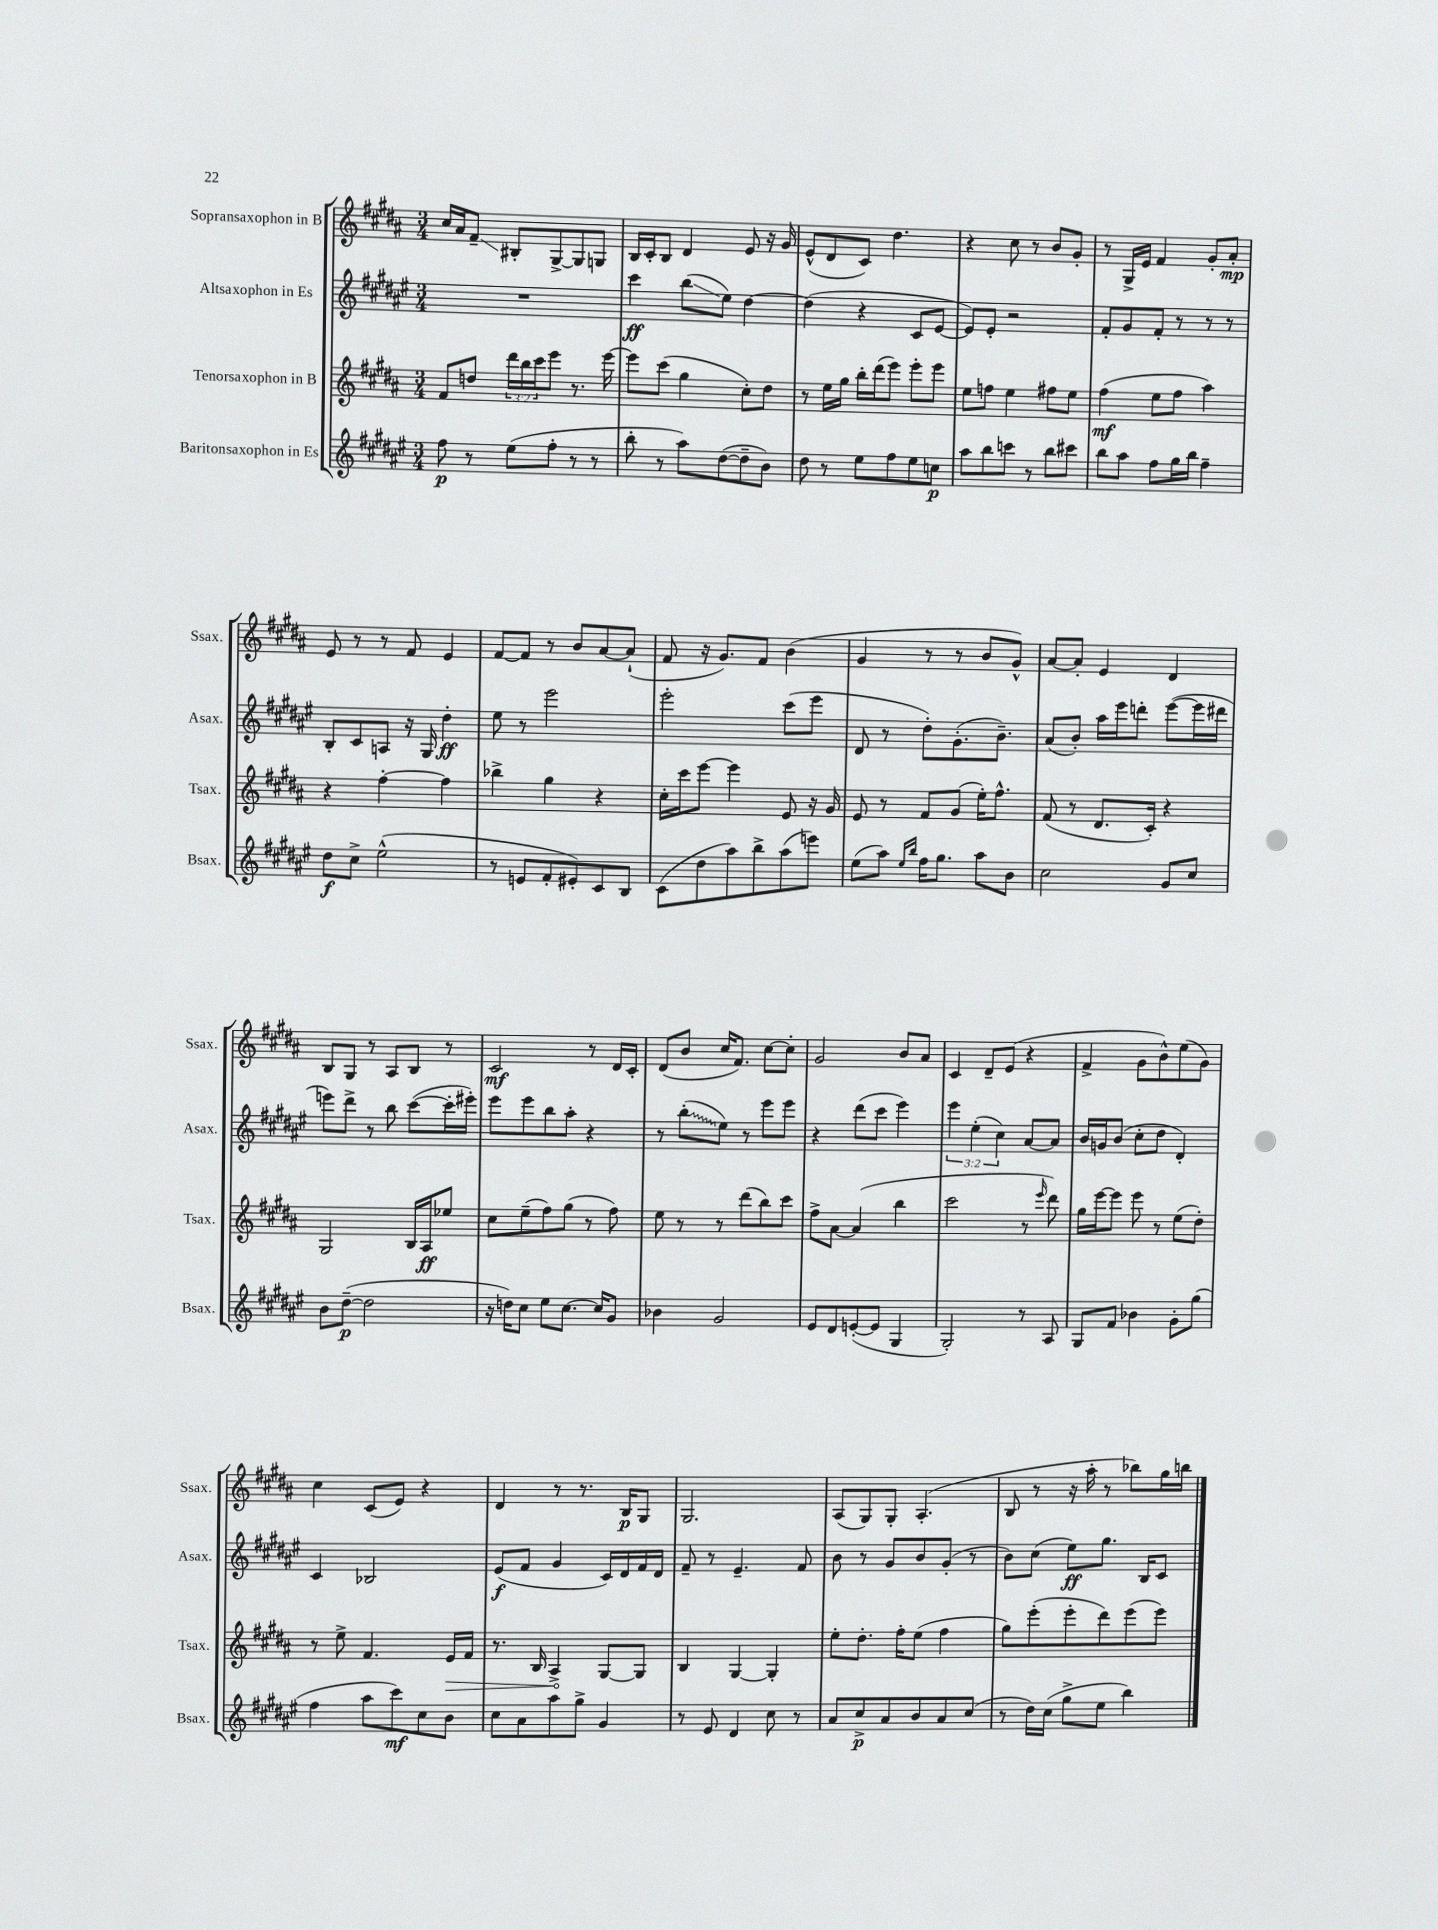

**kern	**kern	**kern	**kern
*staff4	*staff3	*staff2	*staff1
*clefG2	*clefG2	*clefG2	*clefG2
*k[f#c#g#d#a#e#]	*k[f#c#g#d#a#]	*k[f#c#g#d#a#e#]	*k[f#c#g#d#a#]
*M3/4	*M3/4	*M3/4	*M3/4
8ff#	8f#	2.r	16cc#
.	.	.	16a#
8r	8dd	.	8f#~
(8ee#	24ddd#	.	8B#'
.	24bb	.	.
.	24ccc#	.	.
8ff#'	8eee	.	[8G#^
8r	8.r	.	8G#]
8r	.	.	8G
.	[16eee	.	.
=	=	=	=
8bb'	8eee]	4ccc#	16B
.	.	.	16c#'
8r	(8ccc#	.	8B
8aa#)	4gg#	(8bb	4d#
([8dd#	.	8ee#)	.
8dd#~]	8cc#')	[4dd#	8e
8b)	8dd#	.	16r
.	.	.	16g#
=	=	=	=
8dd#	8r	(4dd#]	(8e^^
8r	16ee	.	8d#
.	16gg#	.	.
8ee#	16bb'	4r	8c#)
.	(16ddd#	.	.
8ff#	8eee)	.	4.dd#
8ee#	8eee'	8c#	.
8cc	8eee	[8e#	.
=	=	=	=
8aa#	8ee	8e#])	4r
8bb	8ff	8e#'	.
8ccc	4ee	2r	8cc#
8r	.	.	8r
8bb	8ff#	.	8b
8ccc#	8ee	.	8g#'
=	=	=	=
8bb	(4ff#	8f#'	8r
8aa#	.	8g#	16G#^
.	.	.	16e
8ff#	8ee	8f#'	4f#
16gg#	8ff#	8r	.
16bb	.	.	.
4ff#~	4aa#)	8r	8g#'
.	.	8r	8a#'
=	=	=	=
8dd#	4r	8B'	8e
8cc#^	.	8c#	8r
(2ee#^^	[4ff#'	8A	8r
.	.	16r	8f#
.	.	16G#	.
.	4ff#]	4dd#'	4e
=	=	=	=
8r	4bb-^	8ee#	[8f#
8e	.	8r	8f#]
8f#'	4gg#	2eee#	8r
8e#')	.	.	8b
8c#	4r	.	[8a#
8B	.	.	(8a#`]
=	=	=	=
(8c#	16cc#'	2eee#'	8f#
.	16ccc#	.	.
8dd#	[8eee	.	16r
.	.	.	8.g#)
8aa#)	4eee]	.	.
8bb^	.	.	8f#
(8aa#	8e	(8ccc#	(4b
8eee)	16r	8eee#	.
.	16g#	.	.
=	=	=	=
(8ee#	8e	8d#	4g#
8aa#)	8r	8r	.
16qqee#	.	.	.
16qqbb	.	.	.
16ff#	8f#	8dd#')	8r
8.gg#	.	.	.
.	(8g#	(8.g#'	8r
8aa#	16ee')	.	8b
.	8.ff#^^	8.b~)	.
8b	.	.	8g#^^)
=	=	=	=
2cc#	(8f#	(8a#	[8a#
.	8r	8b')	8a#']
.	8.d#	16aa#	4e
.	.	16eee#	.
.	.	8ddd'	.
.	16c#')	.	.
8g#	4r	([8eee#	4d#
8cc#	.	16eee#]	.
.	.	16ddd#	.
=	=	=	=
8b	2G#	8eee)	8B
([8dd#~	.	8ddd#^	8G#
2dd#]	.	8r	8r
.	.	8bb	8A#
.	16B	([8ccc#	8B
.	16A#	.	.
.	8ee-	16ccc#']	8r
.	.	16eee#')	.
=	=	=	=
16r	8cc#	8eee#	2c#
16dd)	.	.	.
8cc#	(8ee~	8eee#	.
8ee#	8ff#)	8bb	.
[8.cc#	(8gg#	8aa#'	.
.	8r	4r	8r
16cc#]	.	.	.
8g#	8ff#)	.	16d#
.	.	.	16c#'
=	=	=	=
4b-	8ee	8r	(8d#
.	8r	(8bb'	8b
2g#	8r	8ee#)	16cc#
.	.	.	8.f#)
.	(8ddd#	8r	.
.	8bb)	8eee#	[8cc#
.	8ccc#	8eee#	8cc#']
=	=	=	=
8e#	8ff#^	4r	2g#
8d#	[8a#	.	.
([8e'	(4a#]	(8ddd#	.
8e]	.	8ccc#	.
4G#	4bb	4eee#)	8b
.	.	.	8a#
=	=	=	=
2G#')	2ccc#	6eee#	4c#
.	.	(6ee#'	.
.	.	.	8d#~
.	.	6cc#)	.
.	.	.	(8e
8r	8r	[8a#	4r
.	16qqeee	.	.
8A#	8ddd#)	8a#]	.
=	=	=	=
8G#	16gg#	16b	4f#^
.	[16eee	16g	.
8f#	8eee]	(8b	.
4b-	8eee	8cc#'	8g#
.	8r	8dd#	8b^^)
8g#'	(8ee	4d#')	(8ee
(8gg#	8dd#')	.	8g#)
=	=	=	=
4ff#	8r	4c#	4cc#
.	8ee^	.	.
8aa#	4.f#	2B-	(8c#
8ccc#)	.	.	8e)
8cc#	.	.	4r
8b	16e	.	.
.	16f#	.	.
=	=	=	=
8cc#	8.r	(8e#	4d#
8a#	.	8f#	.
.	16B	.	.
8aa#	4A#^	4g#	8r
8gg#^	.	.	8.r
4g#	[8G#	16c#)	.
.	.	16d#	16B
.	8G#]	16f#	8G#
.	.	16d#	.
=	=	=	=
8r	4B	8f#~	2.G#
8e#	.	8r	.
4d#	[4G#	4.e#~	.
8cc#	4G#']	.	.
8r	.	8f#	.
=	=	=	=
8a#	8ee'	8b	(8A#
8cc#^	8.dd#'	8r	8G#)
8a#	.	8g#	8G#'
.	16ff#'	.	.
8b	(8ee	8b	(4.A#'
8a#	4ff#	(8g#'	.
(8cc#	.	8r	.
=	=	=	=
8r	8gg#)	8b)	8B
16dd#)	(8eee'	(8cc#	8r
(16cc#	.	.	.
8gg#^	8eee'	8ee#)	16r
.	.	.	16aa#'
8ee#	8ddd#)	8.gg#	8r
4bb)	(8eee	.	8bb-)
.	.	16B	.
.	8eee)	8c#	16gg#
.	.	.	16bb
==	==	==	==
*-	*-	*-	*-
